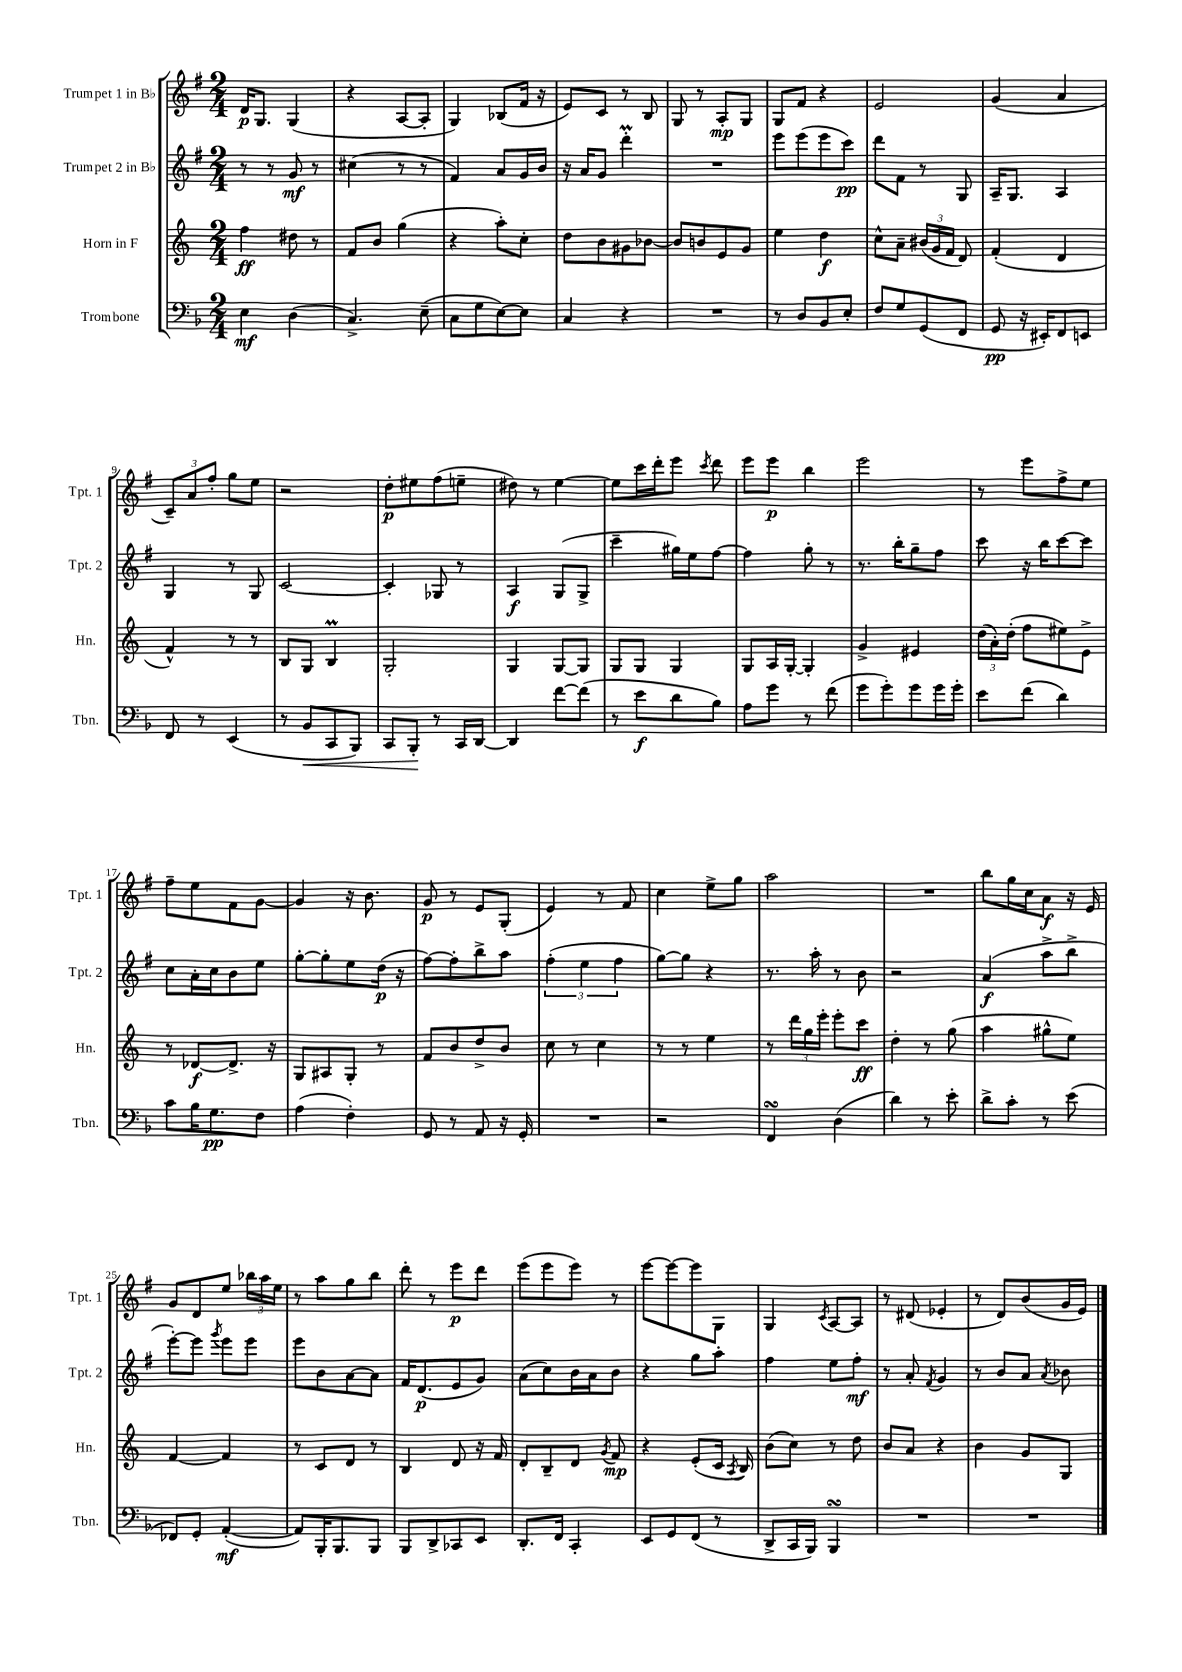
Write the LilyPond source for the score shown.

<<
\new StaffGroup <<
\new Staff = "s0" \with { instrumentName = "Trumpet 1 in Bb" shortInstrumentName = "Tpt. 1" } {
    \clef treble \key g \major \numericTimeSignature \time 2/4
    \autoBeamOff d'16[\p g8.] g4( |
    r4 a8[~ a8]-. |
    g4) bes8[( fis'16] r16 |
    e'8[) c'8] r8 b8 |
    g8 r8 a8[-.\mp g8] |
    g8[ fis'8] r4 |
    e'2 |
    g'4( a'4 |
    \tuplet 3/2 { c'8[--) a'8 fis''8]-. } g''8[ e''8] |
    r2 |
    d''8[-.\p eis''8 fis''8( e''8]-- |
    dis''8) r8 e''4~ |
    e''8[ c'''16 d'''16-. e'''8] \acciaccatura { c'''8 } d'''8 |
    e'''8[ e'''8]\p b''4 |
    e'''2 |
    r8 e'''8[ fis''8-> e''8] |
    fis''8[-- e''8 fis'8 g'8]~ |
    g'4 r16 b'8. |
    g'8\p r8 e'8[ g8]-.( |
    e'4) r8 fis'8 |
    c''4 e''8[-> g''8] |
    a''2 |
    R2 |
    b''8[ g''16 c''16 a'8]\f r16 e'16 |
    g'8[ d'8 e''8] \tuplet 3/2 { bes''16[ a''16 e''16] } |
    r8 a''8[ g''8 b''8] |
    d'''8-. r8 e'''8[\p d'''8] |
    e'''8[( e'''8 e'''8]) r8 |
    e'''8[~ e'''8~ e'''8 g8] |
    g4 \acciaccatura { c'8 } a8[~ a8] |
    r8 dis'8( ees'4-. |
    r8 d'8[) b'8( g'16 e'16]) \bar "|." |
}
\new Staff = "s1" \with { instrumentName = "Trumpet 2 in Bb" shortInstrumentName = "Tpt. 2" } {
    \clef treble \key g \major \numericTimeSignature \time 2/4
    \autoBeamOff r8 r8 g'8\mf r8 |
    cis''4( r8 r8 |
    fis'4) a'8[ g'16 b'16] |
    r16 a'16[ g'8] d'''4-.\prall |
    R2 |
    e'''8[ e'''8( e'''8 c'''8]\pp) |
    d'''8[ fis'8] r8 g8 |
    a16[-- g8.] a4 |
    g4 r8 g8 |
    c'2~ |
    c'4-. ges8 r8 |
    a4\f g8[( g8]-> |
    c'''4-- gis''16[) e''16 fis''8]~ |
    fis''4 g''8-. r8 |
    r8. b''16[-. g''8-- fis''8] |
    c'''8 r16 b''16[ c'''8~ c'''8] |
    c''8[ a'16-. c''16 b'8 e''8] |
    g''8[~-. g''8-. e''8 d''16]\p( r16 |
    fis''8[~) fis''8-. b''8-> a''8] |
    \tuplet 3/2 { fis''4-.( e''4 fis''4 } |
    g''8[~) g''8] r4 |
    r8. a''16-. r8 b'8 |
    r2 |
    a'4\f( a''8[-> b''8]-> |
    e'''8[~-.) e'''8] \acciaccatura { g'''8 } e'''8[ e'''8] |
    e'''8[ b'8 a'8~ a'8] |
    fis'16[ d'8.\p( e'8 g'8]) |
    a'8[( c''8) b'16 a'16 b'8] |
    r4 g''8[ a''8]-. |
    fis''4 e''8[ fis''8]-.\mf |
    r8 a'8-. \acciaccatura { fis'8 } g'4 |
    r8 b'8[ a'8] \acciaccatura { a'8 } bes'8 \bar "|." |
}
\new Staff = "s2" \with { instrumentName = "Horn in F" shortInstrumentName = "Hn." } {
    \clef treble \key c \major \numericTimeSignature \time 2/4
    \autoBeamOff f''4\ff dis''8 r8 |
    f'8[ b'8] g''4( |
    r4 a''8[-.) c''8]-. |
    d''8[ b'8 gis'8 bes'8]~ |
    bes'8[ b'8 e'8 g'8] |
    e''4 d''4\f |
    c''8[-^ a'8]-- \tuplet 3/2 { bis'16[( g'16 f'16] } d'8) |
    f'4-.( d'4 |
    f'4-^) r8 r8 |
    b8[ g8] b4\prall |
    g2-. |
    g4 g8[~ g8] |
    g8[ g8] g4 |
    g8[ a16 g16]~-. g4-. |
    g'4-> eis'4 |
    \tuplet 3/2 { d''16[( a'16-.) d''16]-.( } f''8[ eis''8) e'8]-> |
    r8 des'8[~\f des'8.]-> r16 |
    g8[ ais8 g8]-. r8 |
    f'8[ b'8 d''8-> b'8] |
    c''8 r8 c''4 |
    r8 r8 e''4 |
    r8 \tuplet 3/2 { d'''16[ g''16 e'''16]-. } e'''8[-. c'''8]\ff |
    d''4-. r8 g''8( |
    a''4 gis''8[-^ e''8]) |
    f'4~ f'4 |
    r8 c'8[ d'8] r8 |
    b4 d'8 r16 f'16 |
    d'8[-. b8-- d'8] \acciaccatura { g'8 } f'8\mp |
    r4 e'8[-.( c'16] \acciaccatura { a8 } b16) |
    b'8[( c''8]) r8 d''8 |
    b'8[ a'8] r4 |
    b'4 g'8[ g8] \bar "|." |
}
\new Staff = "s3" \with { instrumentName = "Trombone" shortInstrumentName = "Tbn." } {
    \clef bass \key f \major \numericTimeSignature \time 2/4
    \autoBeamOff e4\mf d4( |
    c4.->) e8--( |
    c8[ g8 e8~) e8] |
    c4 r4 |
    R2 |
    r8 d8[ bes,8 e8]-. |
    f8[ g8 g,8( f,8] |
    g,8\pp r16 eis,16[-.) f,8 e,8] |
    f,8 r8 e,4( |
    r8 bes,8[\< c,8 bes,,8]) |
    c,8[ bes,,8]-.\! r8 c,16[ d,16]~ |
    d,4 f'8[~ f'8]( |
    r8 e'8[\f d'8 bes8]) |
    a8[ g'8] r8 f'8( |
    g'8[ g'8-.) g'8 g'16 g'16]-. |
    e'8[ f'8]( d'4) |
    c'8[ bes16 g8.\pp f8] |
    a4( f4-.) |
    g,8 r8 a,8 r16 g,16-. |
    R2 |
    r2 |
    f,4\turn d4( |
    d'4) r8 e'8-. |
    d'8[-> c'8]-. r8 e'8( |
    fes,8[) g,8]-. a,4~-.\mf( |
    a,8[) bes,,16-. bes,,8. bes,,8] |
    bes,,8[ d,8-> ces,8 e,8] |
    d,8.[-. f,16] c,4-. |
    e,8[ g,8 f,8]( r8 |
    d,8[-> c,16 bes,,16]) bes,,4\turn |
    R2 |
    R2 \bar "|." |
}
>>
>>
